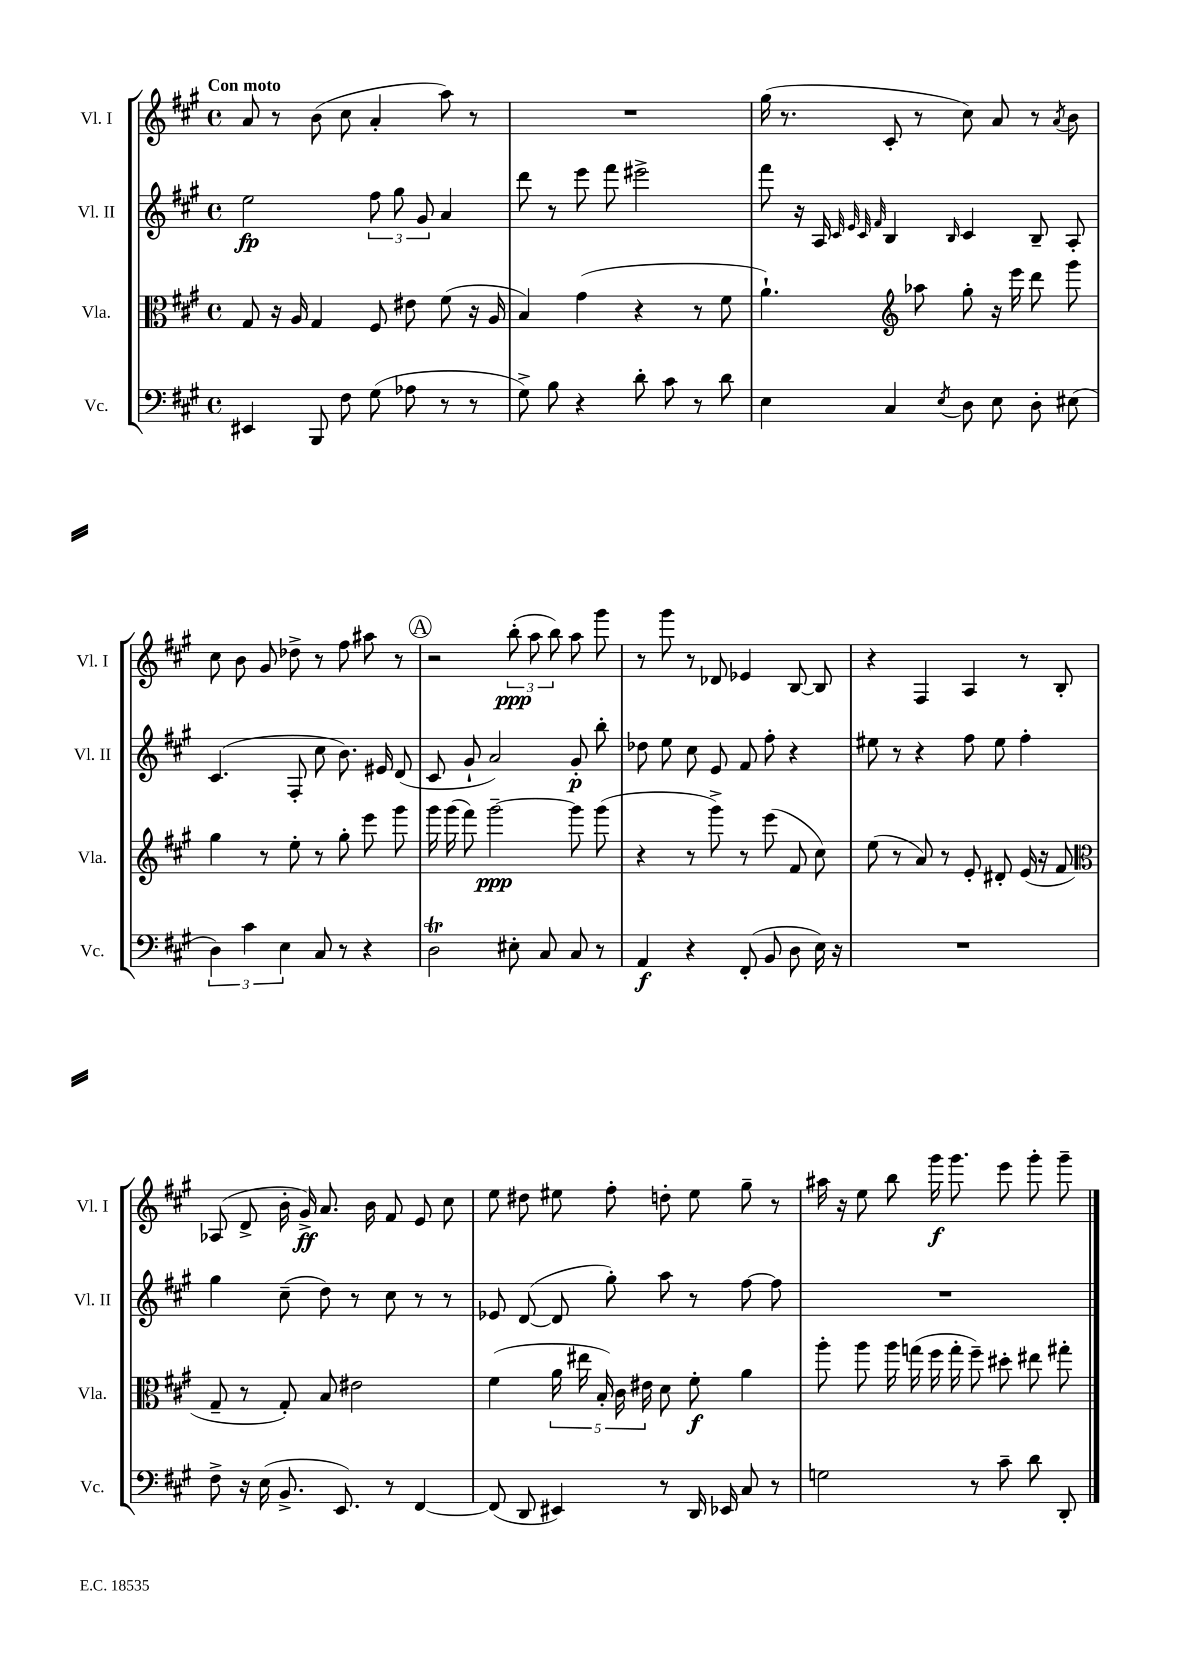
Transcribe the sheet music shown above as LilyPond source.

<<
\new StaffGroup <<
\new Staff = "s0" \with { instrumentName = "Vl. I" shortInstrumentName = "Vl. I" } {
    \clef treble \key a \major \defaultTimeSignature \time 4/4 \tempo "Con moto"
    \autoBeamOff a'8 r8 b'8( cis''8 a'4-. a''8) r8 |
    R1 |
    gis''16( r8. cis'8-. r8 cis''8) a'8 r8 \acciaccatura { a'8 } b'8 |
    cis''8 b'8 gis'8 des''8-> r8 fis''8 ais''8 r8 |
    \mark \markup { \circle "A" } r2 \tuplet 3/2 { b''8-.\ppp( a''8 b''8) } a''8 gis'''8 |
    r8 gis'''8 r8 des'8 ees'4 b8~ b8 |
    r4 fis4 a4 r8 b8-. |
    aes8( d'8-> b'16-. gis'16->\ff) a'8. b'16 fis'8 e'8 cis''8 |
    e''8 dis''8 eis''8 fis''8-. d''8-. eis''8 gis''8-- r8 |
    ais''16 r16 e''8 b''8 gis'''16\f gis'''8. e'''8 gis'''8-. gis'''8-- \bar "|." |
}
\new Staff = "s1" \with { instrumentName = "Vl. II" shortInstrumentName = "Vl. II" } {
    \clef treble \key a \major \defaultTimeSignature \time 4/4
    \autoBeamOff e''2\fp \tuplet 3/2 { fis''8 gis''8 gis'8 } a'4 |
    d'''8 r8 e'''8 fis'''8 eis'''2-> |
    fis'''8 r16 a16 \grace { cis'32 e'32 cis'32 fis'32 } b4 \grace { b16 } cis'4 b8-- a8-. |
    cis'4.( fis8-. cis''8 b'8.) eis'16 d'8( |
    \mark \markup { \circle "A" } cis'8 gis'8-! a'2) gis'8-.\p b''8-. |
    des''8 e''8 cis''8 e'8 fis'8 fis''8-. r4 |
    eis''8 r8 r4 fis''8 eis''8 fis''4-. |
    gis''4 cis''8--( d''8) r8 cis''8 r8 r8 |
    ees'8 d'8~( d'8 gis''8-.) a''8 r8 fis''8~ fis''8 |
    R1 \bar "|." |
}
\new Staff = "s2" \with { instrumentName = "Vla." shortInstrumentName = "Vla." } {
    \clef alto \key a \major \defaultTimeSignature \time 4/4
    \autoBeamOff gis8 r16 a16 gis4 fis8 eis'8 fis'8( r16 a16 |
    b4) gis'4( r4 r8 fis'8 |
    a'4.-!) \clef treble aes''8 gis''8-. r16 e'''16 d'''8 gis'''8 |
    gis''4 r8 e''8-. r8 gis''8-. e'''8 gis'''8 |
    \mark \markup { \circle "A" } gis'''16 gis'''16( fis'''8) gis'''2~--\ppp gis'''8 gis'''8( |
    r4 r8 gis'''8->) r8 e'''8( fis'8 cis''8) |
    e''8( r8 a'8) r8 e'8-. dis'8-. e'16( r16 fis'8 |
    \clef alto gis8-- r8 gis8-.) b8 eis'2 |
    fis'4( \tuplet 5/4 { a'16 eis''16 b16-.) cis'16 eis'16 } d'8 fis'8-.\f a'4 |
    a''8-. a''8 a''16 g''16( fis''16 g''16-. fis''8--) dis''8-. eis''8 gis''8-. \bar "|." |
}
\new Staff = "s3" \with { instrumentName = "Vc." shortInstrumentName = "Vc." } {
    \clef bass \key a \major \defaultTimeSignature \time 4/4
    \autoBeamOff eis,4 b,,8 fis8 gis8( aes8 r8 r8 |
    gis8->) b8 r4 d'8-. cis'8 r8 d'8 |
    e4 cis4 \acciaccatura { e8 } d8 e8 d8-. eis8( |
    \tuplet 3/2 { d4) cis'4 e4 } cis8 r8 r4 |
    \mark \markup { \circle "A" } d2\trill eis8-. cis8 cis8 r8 |
    a,4\f r4 fis,8-.( b,8 d8 e16) r16 |
    R1 |
    fis8-> r16 e16( b,8.-> e,8.) r8 fis,4~ |
    fis,8( d,8 eis,4) r8 d,16 ees,16 cis8 r8 |
    g2 r8 cis'8-- d'8 d,8-. \bar "|." |
}
>>
>>
\layout { \context { \Score \remove "Bar_number_engraver" } }
